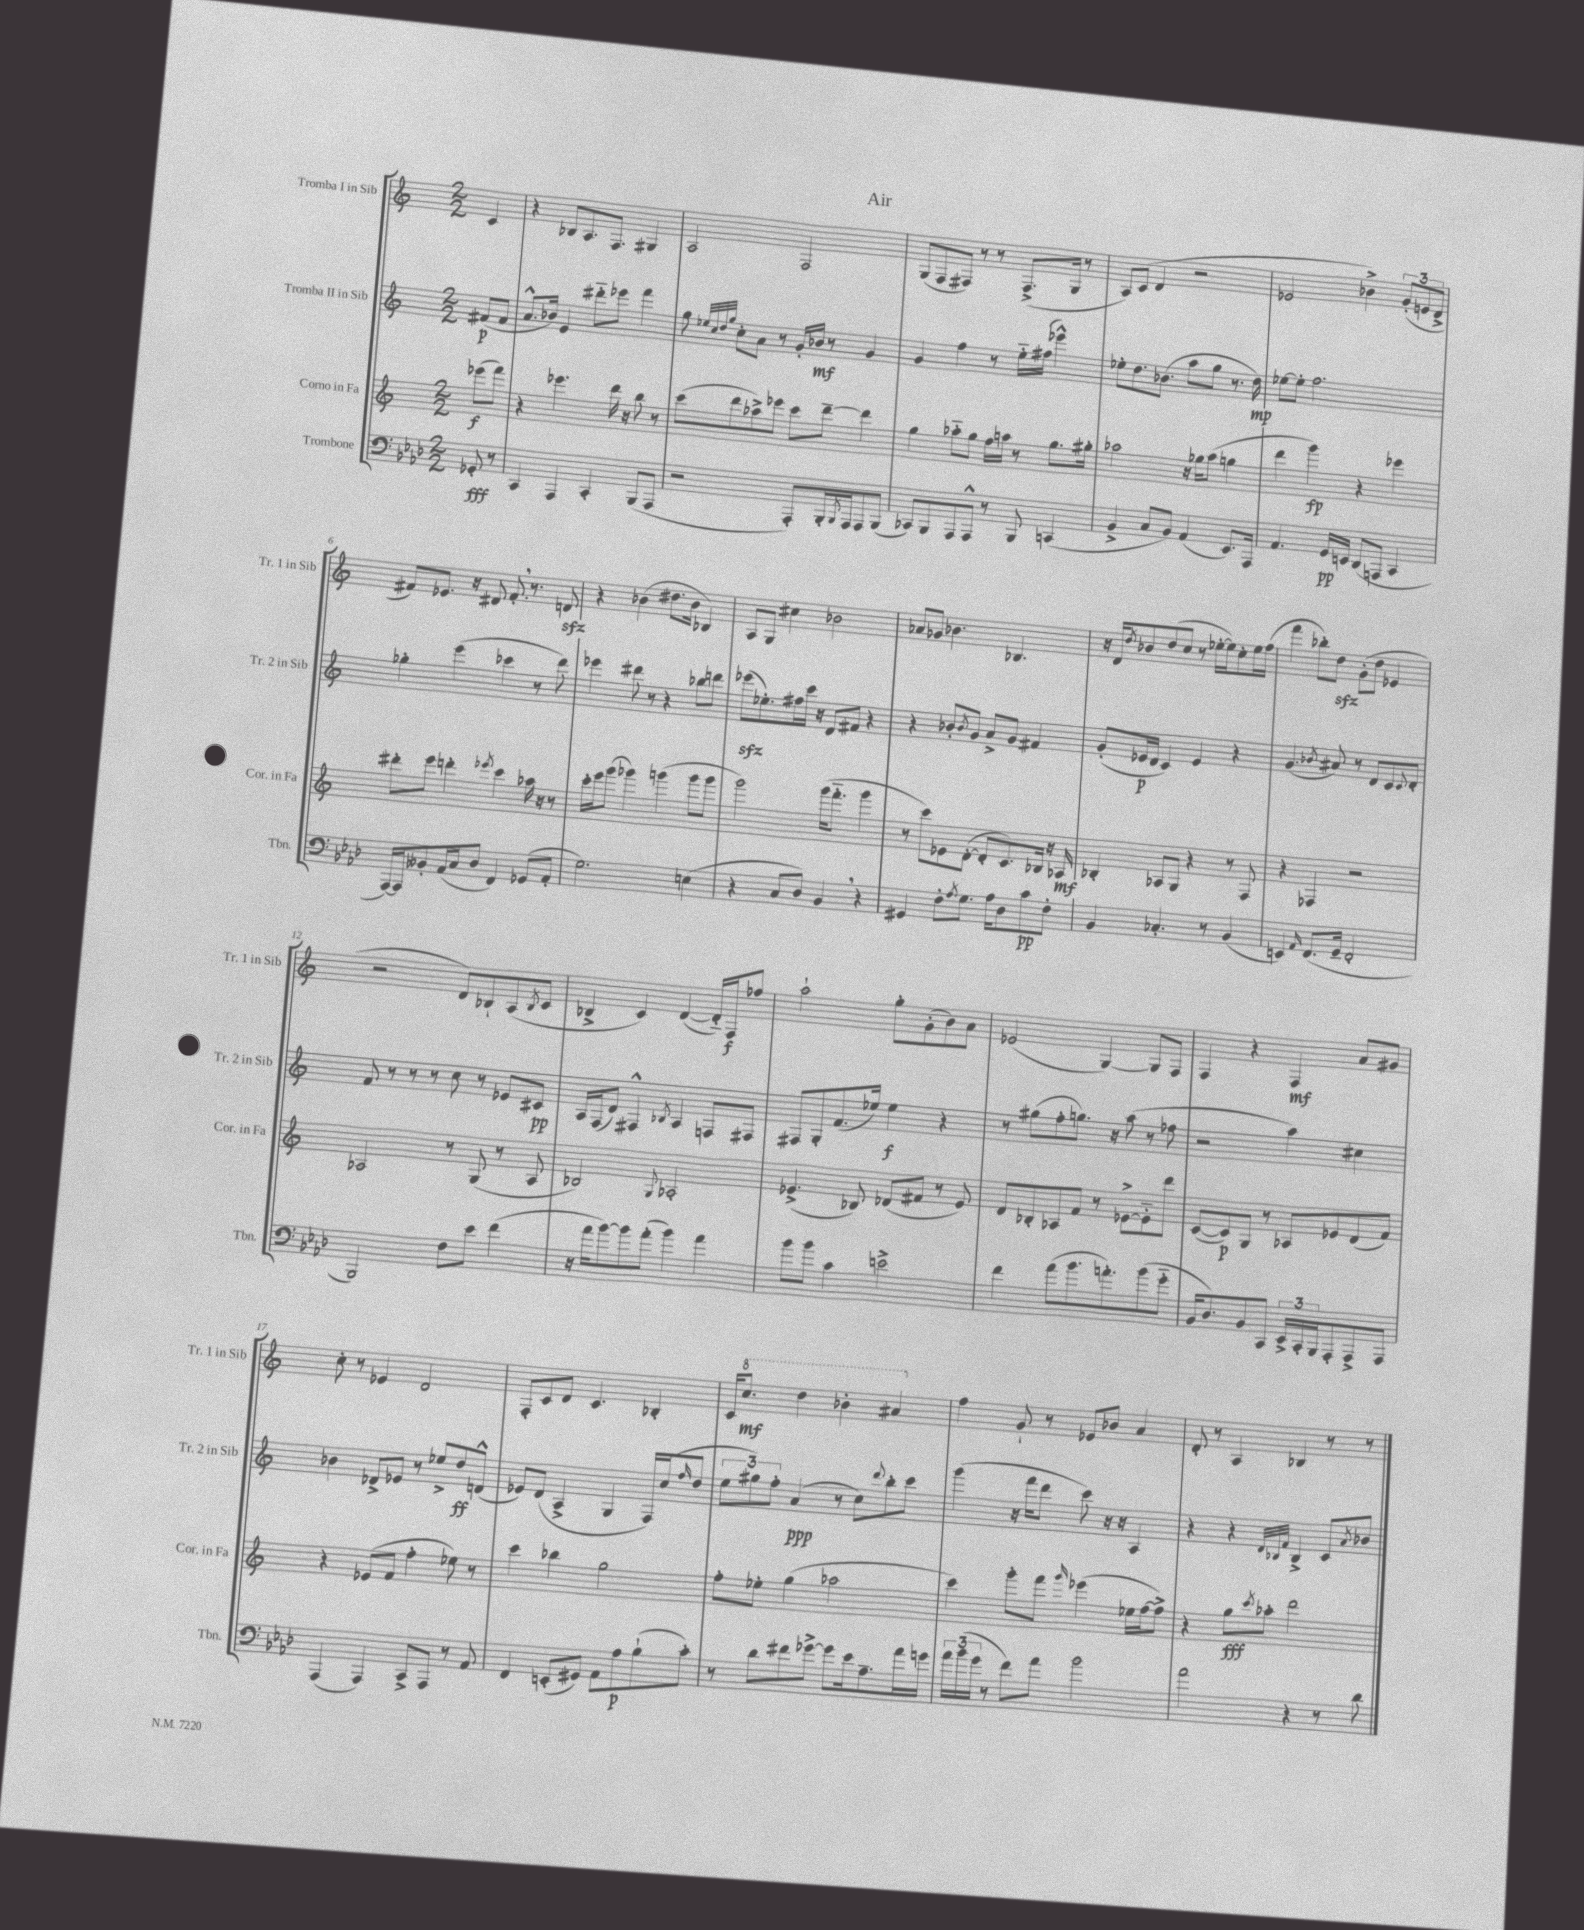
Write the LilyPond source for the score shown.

\header { title = "Air" }
<<
\new StaffGroup <<
\new Staff = "s0" \with { instrumentName = "Tromba I in Sib" shortInstrumentName = "Tr. 1 in Sib" } {
    \clef treble \key c \major \numericTimeSignature \time 2/2 \partial 4
    c'4 |
    r4 bes8 a8. f8. gis4 |
    a2 f2 |
    g8( f8 fis8) r8 r8 fis8.->( g16 r8 |
    a8) c'8( d'4 r2 |
    ees'2 bes'4->) \tuplet 3/2 { g'8-.( e'8 d'8-> } |
    fis'8) ees'8. r16 dis'8 fis'8.-. \breathe r8. d'8\sfz |
    r4 bes'4( dis''8. bes'16 bes4) |
    a8 g8 cis''4 bes'2 |
    aes'8 ges'8 bes'4. bes4. |
    r16 d'16 \acciaccatura { d''8 } bes'8 d''8( c''8 r8 ees''16~-. ees''16) c''8-. ees''16 f''16( |
    f'''4 bes''8-.) d''8\sfz g'8-.( d''8 ees'4 |
    r2 d'8) bes8-! a8( \acciaccatura { bes8 } c'8 |
    bes4-> c'4) d'4~( d'16-_) f16\f fes''8 |
    a''2-! g''8-. g'8-.( b'8) a'8 |
    ees'2( g4~) g8 f8 |
    f4 r4 f4\mf a'8 gis'8 |
    c''8-. r8 ees'4 d'2 |
    f8-. c'8 d'8 c'4. bes4-. |
    c'16 \ottava #1 c'''8.\mf d'''4 bes''4-. ais''4 \ottava #0 |
    f''4 g'8-! r8 ees'8 bes'8 a'4 |
    d'8-. r8 a4 bes4 r8 r8 \bar "|." |
}
\new Staff = "s1" \with { instrumentName = "Tromba II in Sib" shortInstrumentName = "Tr. 2 in Sib" } {
    \clef treble \key c \major \numericTimeSignature \time 2/2 \partial 4
    fis'8\p( fis'8 |
    a'8.-^ bes'16) e'4 dis'''8-_ ees'''8 f'''4 |
    g''8 \grace { ees''32 c''32 d''32 g''32 } c''8-. a'8 r8 g'16-. bes'16\mf r8 g'4 |
    g'4 f''4 r8 e''16-_ fis''16( ees'''4-^) |
    ees''8-. d''8. bes'8.( a''8 g''8 r8. d''16\mp) |
    ees''8~ ees''8-. f''2. |
    ges''4-. e'''4( ces'''4 r8 d'''8) |
    ees'''4 dis'''8 r8 r4 bes''8 d'''8 |
    ees'''8\sfz( ees''8.-.) fis''16 c'''16 r16 d'8 fis'8 r4 |
    r4 bes'8-. \acciaccatura { bes'8 } g'8 a'8-> g'8 fis'4 |
    g'8-.( ees'16\p d'16 c'4) ees'4 r4 |
    g'4.( \acciaccatura { bes'8 } ais'8) r8 d'8 c'8 \appoggiatura { c'8 } d'8-. |
    f'8 r8 r8 r8 c''8 r8 ees'8 cis'8\pp |
    a16 f16( d'8) fis4-^ \acciaccatura { bes8 } a4 f8 fis8 |
    fis8 g8-. f'8.( ees''16) ees''4\f r4 |
    r8 gis''8( f''8-. g''8.) r16 a''8( r8 fes''8 |
    r2 a''4) cis''4 |
    bes'4 des'8-> ees'8 r8 ees''8-> d''8\ff d'8-^( |
    ees'8) d'8( a4-> g4 f16) c''16( \grace { f''16 } d''8 |
    \tuplet 3/2 { e''8 gis''8) f''8-. } a'4\ppp( r8 c''8) \appoggiatura { d'''8 } b''8-. c'''8 |
    g'''4( r16 f'''16 d'''8 c'''8) r16 r16 a4 |
    r4 r4 \grace { d'32 bes32 f'32 } bes4-> c'8 \acciaccatura { a'8 } bes'8 \bar "|." |
}
\new Staff = "s2" \with { instrumentName = "Corno in Fa" shortInstrumentName = "Cor. in Fa" } {
    \clef treble \key c \major \numericTimeSignature \time 2/2 \partial 4
    ees'''8\f( f'''8) |
    r4 ees'''4. d'''16 r16 b''8 r8 |
    c'''8( d'''8 aes''8->) ees'''8 c'''8 d'''8~-- d'''4 |
    g''4 aes''8-_ g''8 f''16 a''16 r8 g''8. gis''16-. |
    aes''2 r16 ges''16 aes''8( g''4 |
    d'''4 g'''4\fp) r4 ees'''4 |
    dis'''8-. e'''8 d'''4-. \acciaccatura { ees'''8 } c'''4 aes''16 r16 r8 |
    c'''16-. e'''16 g'''8( ges'''4) g'''4( g'''8 g'''8 |
    g'''2) g'''16( f'''8.-_ g'''4 |
    r8 c'''8) ees'8 d'8~-.( d'8-. c'8.) bes16 r16 aes16\mf |
    bes4-. aes8 g8 r4 r8 f8 |
    r4 fes4 r2 |
    aes2 r8 g8( r8 aes8 |
    bes2) \appoggiatura { g8 } aes2-. |
    ees'4.->( bes8) des'8( fis'8 r8 ees'8) |
    d'8 bes8-. aes8 f'8 r8 ees'8~-> ees'8-_ d'''8 |
    c'8~( c'8\p) g8 r8 aes8 ees'8 d'8( f'8) |
    r4 ees'8( f'8 f''4-. ees''8) r8 |
    c'''4 bes''4 g''2 |
    f''8-. ees''8-. g''4( aes''2 |
    c'''4) g'''8-. f'''8 \grace { g'''16 } ees'''4( ees''16 f''16~ f''8->) |
    r4 g''8\fff \acciaccatura { c'''8 } aes''8-. d'''2 \bar "|." |
}
\new Staff = "s3" \with { instrumentName = "Trombone" shortInstrumentName = "Tbn." } {
    \clef bass \key aes \major \numericTimeSignature \time 2/2 \partial 4
    ges,8-.\fff r8 |
    c,4 aes,,4 c,4-. bes,,8( aes,,8 |
    r2 aes,,8-.) bes,,16-. \acciaccatura { bes,,8 } aes,,16 aes,,8 bes,,8( |
    ces,8) bes,,8 aes,,8 aes,,8-^ r8 bes,,8 c,4( |
    bes,4-> c8 bes,8) aes,4( ees,8.) aes,,16 |
    aes,4. g,16\pp e,16 des,8( a,,8 c,4 |
    aes,,16~) aes,,16 beses,8-. aes,16( c16 des8 f,4) ges,8( aes,8-. |
    g2.) e4( |
    r4 c8 des8) bes,4 \breathe r4 |
    gis,4 f8-. \acciaccatura { aes8 } g8. aes16 des8 c'8\pp f8-. |
    bes,4 ces4.-. r8 bes,4( |
    e,4) \grace { aes,16 } f,8.( g,16-- f,2-. |
    bes,,2) f8 ees'8 f'4( |
    r16 aes'16 bes'8~) bes'8 aes'8-.( bes'4) aes'4 |
    bes'8 bes'8 c'4 e'2-> |
    f'4 aes'8( bes'8. a'8.-.) bes'8( g'8-_ |
    bes,16 des8.) bes,8 c,8 \tuplet 3/2 { ees,16-> c,16-. bes,,16 } aes,,8-. aes,,8-> aes,,8 |
    aes,,4( aes,,4) c,8-> aes,,8 r8 aes,8 |
    f,4 e,8-.( gis,8) aes,8 aes8\p bes8-!( c'8-.) |
    r8 des'8 fis'8 ges'8~-> ges'8 ees'16 aes8.-- aes'16 g'16 |
    \tuplet 3/2 { aes'16 bes'16( g'16 } r8 f'8) aes'8 bes'2 |
    aes'2 r4 r8 des'8 \bar "|." |
}
>>
>>
